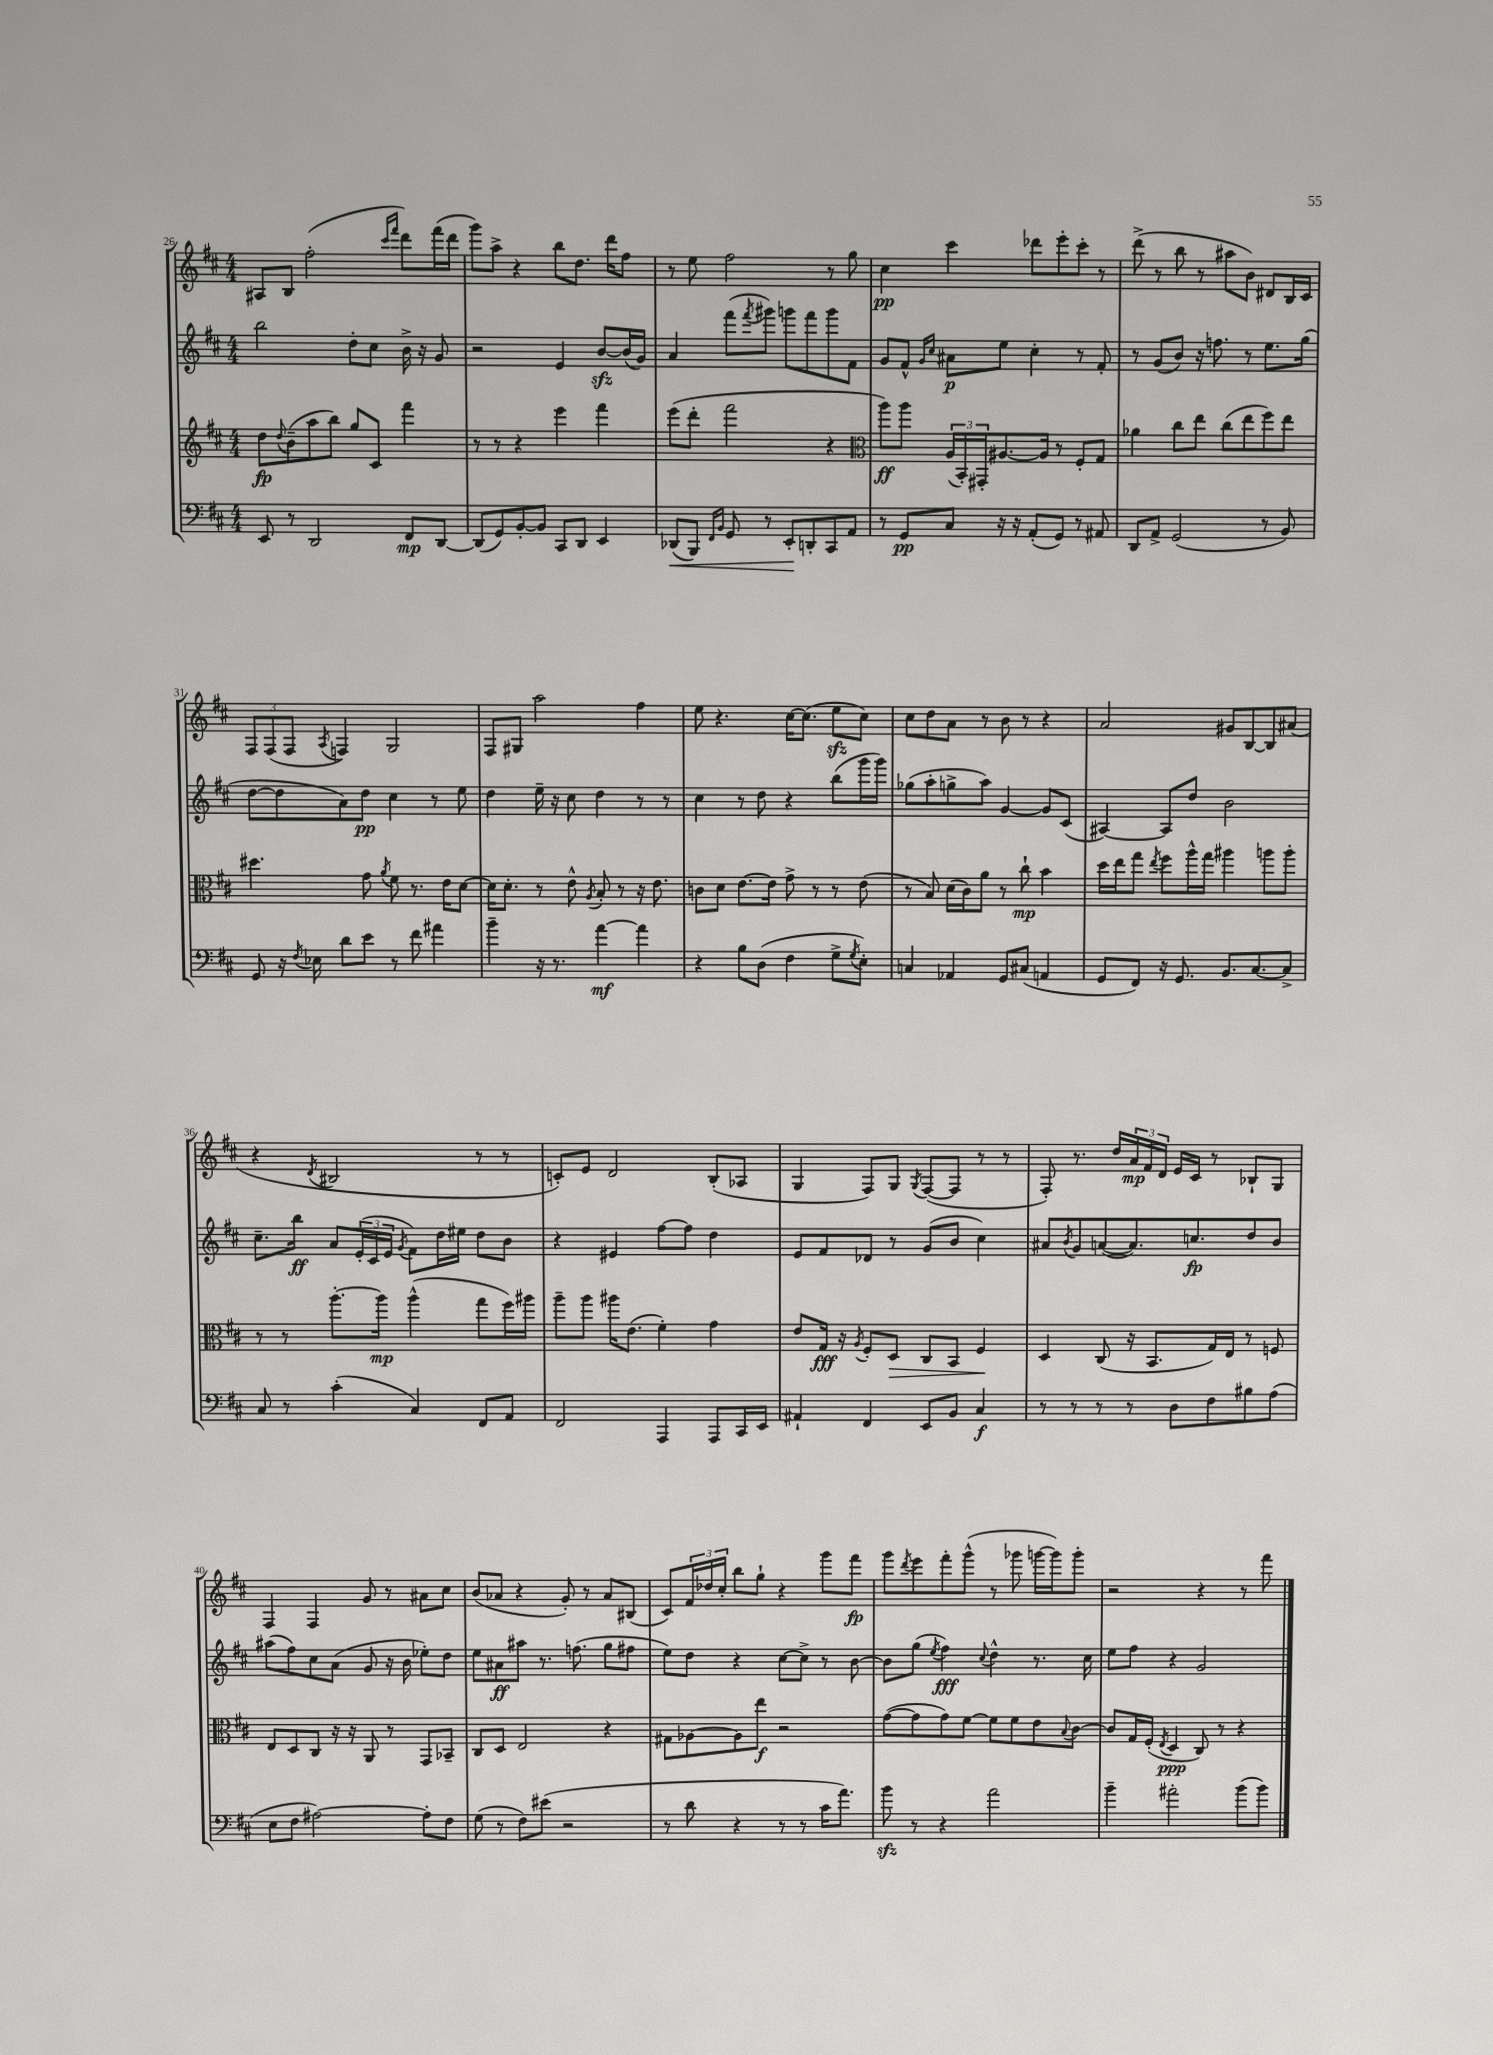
<<
\new StaffGroup <<
\new Staff = "s0" {
    \clef treble \key d \major \numericTimeSignature \time 4/4
    ais8 b8 fis''2-.( \grace { cis'''16 fis'''16 } d'''8) fis'''16( d'''16 |
    g'''8) a''8-> r4 b''8 d''8. d'''16 fis''8 |
    r8 e''8 fis''2 r8 g''8 |
    cis''4\pp cis'''4 des'''8 e'''8-. cis'''8-. r8 |
    d'''8->( r8 b''8 r8 ais''8 b'8) dis'8 b16 cis'16 |
    \tuplet 3/2 { fis8 fis8( fis8 } \acciaccatura { a8 } f4) g2 |
    fis8 gis8 a''2 fis''4 |
    e''8 r4. cis''16~ cis''8.( e''8\sfz cis''8) |
    cis''8 d''8 a'8 r8 b'8 r8 r4 |
    a'2 gis'8 b8~ b8 ais'8( |
    r4 \acciaccatura { d'8 } bis2 r8 r8 |
    c'8-.) e'8 d'2 b8-.( aes8 |
    g4 fis8) g8 \acciaccatura { g8 } fis8~( fis8 r8 r8 |
    fis8-.) r8. d''16 \tuplet 3/2 { a'16\mp fis'16 d'16 } e'16 cis'16 r8 bes8-! g8 |
    fis4 fis4 g'8 r8 ais'8 cis''8 |
    b'8( aes'8 r4 g'8-.) r8 aes'8 bis8( |
    cis'8) \tuplet 3/2 { fis'16 des''16 cis''16-. } b''8 g''8-! r4 g'''8 fis'''8\fp |
    g'''8 \acciaccatura { d'''8 } e'''8 fis'''8-. g'''8-^( r8 ges'''8 g'''16~ g'''16) g'''8-. |
    r2 r4 r8 fis'''8 \bar "|." |
}
\new Staff = "s1" {
    \clef treble \key d \major \numericTimeSignature \time 4/4
    b''2 d''8-. cis''8 b'16-> r16 g'8 |
    r2 e'4 b'8~\sfz b'16( g'16) |
    a'4 fis'''8( \acciaccatura { fis'''8 } gis'''8) g'''8 fis'''8 g'''8 fis'8 |
    g'8 fis'8-^ \grace { g'16 cis''16 } ais'8\p e''8 cis''4-. r8 fis'8-. |
    r8 g'8( b'8) r16 f''8. r8 e''8. g''16( |
    d''8~ d''8 a'8) d''8\pp cis''4 r8 e''8 |
    d''4 e''16-- r16 cis''8 d''4 r8 r8 |
    cis''4 r8 d''8 r4 b''8( g'''16 g'''16) |
    ges''8( a''8-. g''8-> a''8) g'4~ g'8 cis'8( |
    ais4~) ais8 d''8 b'2 |
    cis''8.-- b''16\ff a'8 \tuplet 3/2 { e'16-.( cis'16 e'16 } \acciaccatura { g'8 } fis'8) d''16 eis''16 d''8 b'8 |
    r4 eis'4 fis''8~ fis''8 d''4 |
    e'8 fis'8 des'8 r8 g'8( b'8 cis''4) |
    ais'8 \acciaccatura { b'8 } g'8 a'8~( a'8.) c''8.\fp d''8 b'8 |
    ais''8( fis''8) cis''8 a'8( g'8 r16 b'16 ees''8-.) d''8 |
    e''8 ais'8\ff ais''8 r8. f''8.( g''8 fis''8 |
    e''8) d''8 r4 cis''8~ cis''8-> r8 b'8~ |
    b'8 g''8( \acciaccatura { e''8 } fis''4\fff) \appoggiatura { cis''8 } d''4-^ r8. cis''16 |
    e''8 fis''8 r4 g'2 \bar "|." |
}
\new Staff = "s2" {
    \clef treble \key d \major \numericTimeSignature \time 4/4
    d''8\fp \appoggiatura { d''8 } b'8--( a''8 b''8) g''8 cis'8 fis'''4 |
    r8 r8 r4 e'''4 fis'''4 |
    e'''8( d'''8-. fis'''2 r4 |
    \clef alto a''8\ff) a''8 \tuplet 3/2 { a16( b,16-.) gis,16-. } ais8.~ ais16 r8 fis8-. g8 |
    aes'4 cis''8 e''8 cis''8( e''8 fis''8) e''8 |
    dis''4. g'8 \acciaccatura { a'8 } fis'8 r8. e'16 d'8~ |
    d'16 d'8.-. r8 e'8-^ \acciaccatura { a8 } b8-. r8 r16 e'8. |
    c'8 d'8 e'8.~ e'16 g'8-> r8 r8 e'8( |
    r8 b8) d'16( cis'16) a'8 r8 cis''8-!\mp b'4 |
    d''16 e''16 g''8 \acciaccatura { e''8 } fis''8 a''16-^ g''16 ais''4 a''8 a''8-. |
    r8 r8 a''8.~-. a''16\mp a''4-^( g''8 fis''16) ais''16 |
    a''8-- a''8 ais''16 e'8.( fis'4-.) g'4 |
    e'8 g16\fff r16 \acciaccatura { a8 } fis8-. d8\> cis8 b,8 fis4\! |
    d4 cis8( r16 b,8. g16) e16 r8 f8 |
    e8 d8 cis8 r16 r16 a,8 r8 g,8 bes,8-- |
    cis8 d8 e2 r4 |
    gis8 aes8~ aes8 e''8\f r2 |
    g'8~( g'8 g'8) fis'8~ fis'8 fis'8 e'8 \appoggiatura { b8 } cis'8~ |
    cis'8 g16 fis16-.( \acciaccatura { e8 } d4\ppp cis8) r8 r4 \bar "|." |
}
\new Staff = "s3" {
    \clef bass \key d \major \numericTimeSignature \time 4/4
    e,8 r8 d,2 fis,8\mp d,8~ |
    d,8( g,8) b,8~-. b,8 cis,8 d,8 e,4 |
    des,8\<( b,,8) \grace { fis,16 b,16 } g,8 r8 e,8-.\! d,8-. cis,8 a,8 |
    r8 g,8\pp cis8 r16 r16 a,8-.( g,8) r8 ais,8 |
    d,8 a,8-> g,2( r8 b,8) |
    g,8 r16 \acciaccatura { fis8 } ees16 d'8 e'8 r8 fis'8 ais'4 |
    b'4-- r16 r8. a'4~\mf a'4 |
    r4 b8 d8( fis4 g8-> \acciaccatura { g8 } e8-.) |
    c4 aes,4 g,8 cis8( a,4 |
    g,8 fis,8) r16 g,8. b,8. cis8.~ cis8-> |
    cis8 r8 cis'4-.( cis4) fis,8 a,8 |
    fis,2 a,,4 a,,8 cis,16 e,16 |
    ais,4-! fis,4 e,8 b,8 cis4\f |
    r8 r8 r8 r8 d8 fis8 bis8 a8( |
    e8 fis8 ais2~) ais8-. fis8 |
    g8( r8 fis8) eis'8( r2 |
    r8 d'8 r4 r8 r8 cis'16 a'8.) |
    b'8\sfz r8 r4 a'2 |
    b'4-- ais'2-. b'8( b'8) \bar "|." |
}
>>
>>
\layout { \context { \Score currentBarNumber = #26 } }
